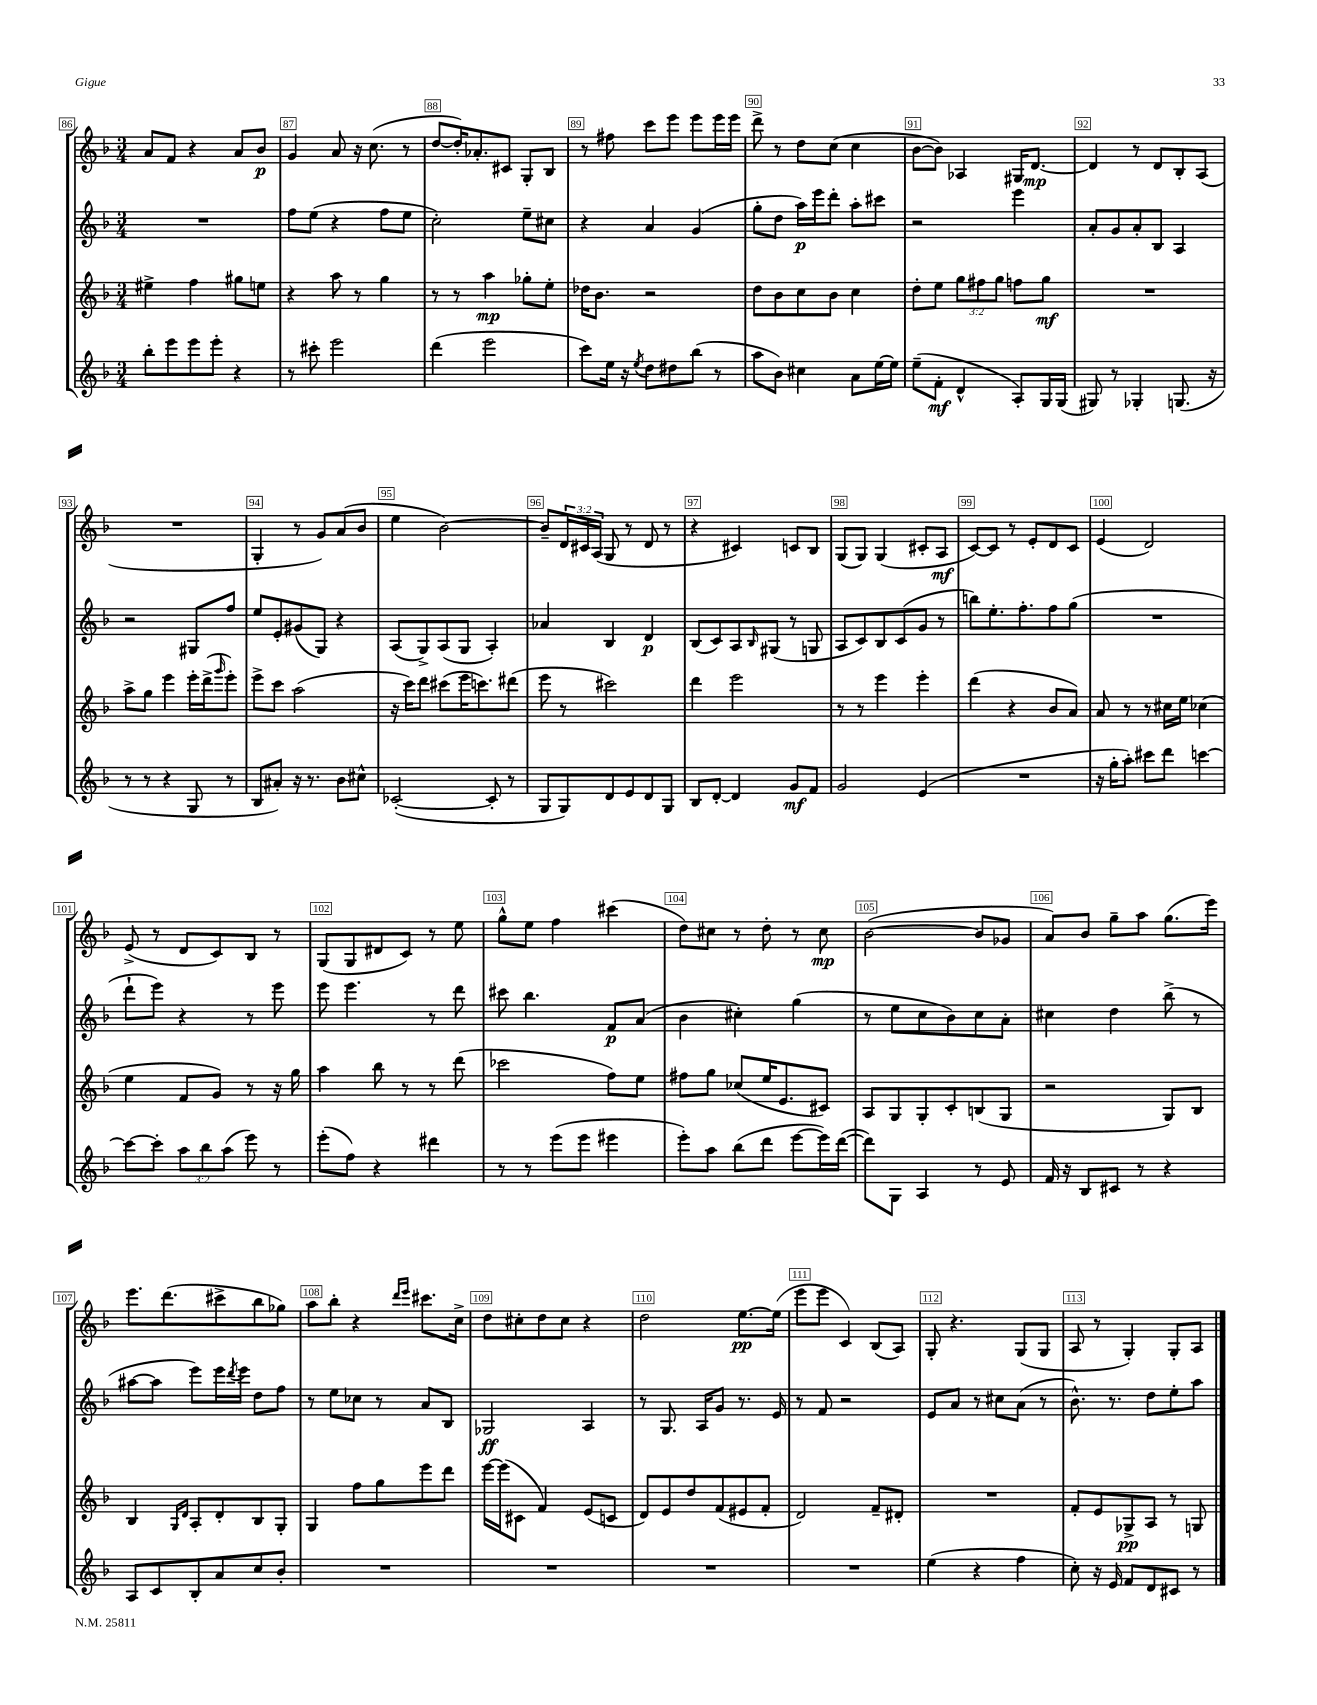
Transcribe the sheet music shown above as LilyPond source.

<<
\new StaffGroup <<
\new Staff = "s0" {
    \clef treble \key f \major \numericTimeSignature \time 3/4 \override Staff.TupletNumber.text = #tuplet-number::calc-fraction-text
    a'8 f'8 r4 a'8 bes'8\p |
    g'4 a'8 r16 c''8.( r8 |
    d''8~ d''16-.) aes'8.-. cis'8 g8-. bes8 |
    r8 fis''8 c'''8 e'''8 e'''8 e'''16 e'''16 |
    d'''8-> r8 d''8 c''8( c''4 |
    bes'8~ bes'8) aes4 gis16 d'8.~\mp |
    d'4 r8 d'8 bes8-. a8( |
    R2. |
    g4-. r8 g'8) a'8( bes'8 |
    e''4 bes'2~) |
    bes'8-- \tuplet 3/2 { d'16 cis'16 a16( } g8 r8 d'8 r8 |
    r4 cis'4) c'8 bes8 |
    g8( g8) g4( cis'8-. a8\mf |
    c'8~) c'8 r8 e'8-. d'8 c'8 |
    e'4( d'2) |
    e'8->( r8 d'8 c'8) bes8 r8 |
    g8( g8 dis'8 c'8) r8 e''8 |
    g''8-^ e''8 f''4 cis'''4( |
    d''8) cis''8 r8 d''8-. r8 cis''8\mp |
    bes'2~( bes'8 ges'8 |
    a'8) bes'8 g''8-- a''8 g''8.( e'''16) |
    e'''8. d'''8.( cis'''8-> bes''8 ges''8) |
    a''8 bes''8-. r4 \grace { d'''16 e'''16 } cis'''8. c''16-> |
    d''8 cis''8-. d''8 cis''8 r4 |
    d''2 e''8.~\pp e''16( |
    e'''8 e'''8 c'4) bes8( a8) |
    g8-. r4. g8( g8 |
    a8 r8 g4-.) g8-. a8 \bar "|." |
}
\new Staff = "s1" {
    \clef treble \key f \major \numericTimeSignature \time 3/4
    R2. |
    f''8 e''8( r4 f''8 e''8 |
    c''2-.) e''8-- cis''8 |
    r4 a'4 g'4( |
    g''8-. d''8 a''16\p) e'''16 d'''8-. a''8-. cis'''8 |
    r2 e'''4 |
    a'8-. g'8 a'8-. bes8 a4 |
    r2 gis8 f''8 |
    e''8 e'8-. gis'8( g8) r4 |
    a8( g8->) a8( g8 a4-.) |
    aes'4 bes4 d'4\p |
    bes8( c'8) a8 \grace { bes16 } gis8( r8 g8 |
    a8 c'8) bes8 c'8( g'8 r8 |
    b''8) e''8.-. f''8.-. f''8 g''8( |
    R2. |
    d'''8-! e'''8) r4 r8 e'''8 |
    e'''8 e'''4. r8 d'''8 |
    cis'''8 bes''4. f'8\p a'8( |
    bes'4 cis''4-.) g''4( |
    r8 e''8 c''8 bes'8) c''8 a'8-. |
    cis''4 d''4 bes''8->( r8 |
    ais''8~ ais''8 e'''8) e'''16 \acciaccatura { d'''8 } e'''16 d''8 f''8 |
    r8 e''8 ces''8 r8 a'8 bes8 |
    ges2\ff a4 |
    r8 g8. a16 g'8 r8. e'16 |
    r8 f'8 r2 |
    e'8 a'8 r8 cis''8 a'8( r8 |
    bes'8.-^) r8. d''8 e''8-. a''8 \bar "|." |
}
\new Staff = "s2" {
    \clef treble \key f \major \numericTimeSignature \time 3/4 \override Staff.TupletNumber.text = #tuplet-number::calc-fraction-text
    eis''4-> f''4 gis''8 e''8 |
    r4 a''8 r8 g''4 |
    r8 r8 a''4\mp ges''8-. e''8-. |
    des''16 bes'8. r2 |
    d''8 bes'8 c''8 bes'8 c''4 |
    d''8-. e''8 \tuplet 3/2 { g''8 fis''8 g''8 } f''8 g''8\mf |
    R2. |
    a''8-> g''8 e'''4 e'''16-. d'''16->( \grace { g'''16 } e'''8-.) |
    e'''8-> c'''8 a''2( |
    r16 c'''16) d'''8 cis'''8( e'''16 c'''8.) dis'''8( |
    e'''8 r8 cis'''2) |
    d'''4 e'''2 |
    r8 r8 e'''4 e'''4-. |
    d'''4( r4 bes'8 a'8) |
    a'8 r8 r8 cis''16 e''16 ces''4( |
    e''4 f'8 g'8) r8 r16 g''16 |
    a''4 bes''8 r8 r8 d'''8( |
    ces'''2 f''8) e''8 |
    fis''8 g''8 ces''8( e''16 e'8. cis'8) |
    a8 g8 g8-. c'8-. b8( g8 |
    r2 g8) bes8 |
    bes4 \grace { g16 d'16 } a8-. d'8-. bes8 g8-. |
    g4 f''8 g''8 e'''8 d'''8 |
    e'''16~ e'''16( cis'8 f'4) e'8( c'8 |
    d'8) e'8 d''8 f'8( eis'8 f'8-. |
    d'2) f'8-- dis'8-. |
    R2. |
    f'8-. e'8 ges8->\pp a8 r8 g8 \bar "|." |
}
\new Staff = "s3" {
    \clef treble \key f \major \numericTimeSignature \time 3/4 \override Staff.TupletNumber.text = #tuplet-number::calc-fraction-text
    bes''8-. e'''8 e'''8 e'''8-. r4 |
    r8 cis'''8-. e'''2 |
    d'''4( e'''2 |
    c'''8) e''16 r16 \acciaccatura { e''8 } d''8 dis''8 bes''8( r8 |
    a''8 bes'8) cis''4 a'8 e''16~ e''16 |
    e''8--( f'8-.\mf d'4-^ a8-.) g16 g16( |
    gis8) r8 ges4-. g8.( r16 |
    r8 r8 r4 g8 r8 |
    bes8 ais'8-.) r16 r8. bes'8 cis''8-^ |
    ces'2~-.( ces'8-. r8 |
    g8 g8) d'8 e'8 d'8 g8 |
    bes8 d'8~-. d'4 g'8\mf f'8 |
    g'2 e'4( |
    R2. |
    r16 g''16-. a''8-.) cis'''8 d'''8 c'''4~ |
    c'''8~ c'''8-. \tuplet 3/2 { a''8 bes''8 a''8( } e'''8) r8 |
    e'''8-.( f''8) r4 dis'''4 |
    r8 r8 e'''8( e'''8 eis'''4 |
    e'''8-.) a''8 bes''8( d'''8 e'''8~ e'''16) d'''16~( |
    d'''8) g8 a4 r8 e'8 |
    f'16 r16 bes8 cis'8 r8 r4 |
    a8 c'8 bes8-. a'8 c''8 bes'8-. |
    R2. |
    R2. |
    R2. |
    R2. |
    e''4( r4 f''4 |
    c''8-.) r16 e'16 f'8 d'8 cis'8 r8 \bar "|." |
}
>>
>>
\layout { \context { \Score currentBarNumber = #86 \override BarNumber.break-visibility = ##(#f #t #t) barNumberVisibility = #all-bar-numbers-visible \override BarNumber.stencil = #(make-stencil-boxer 0.1 0.3 ly:text-interface::print) } }
